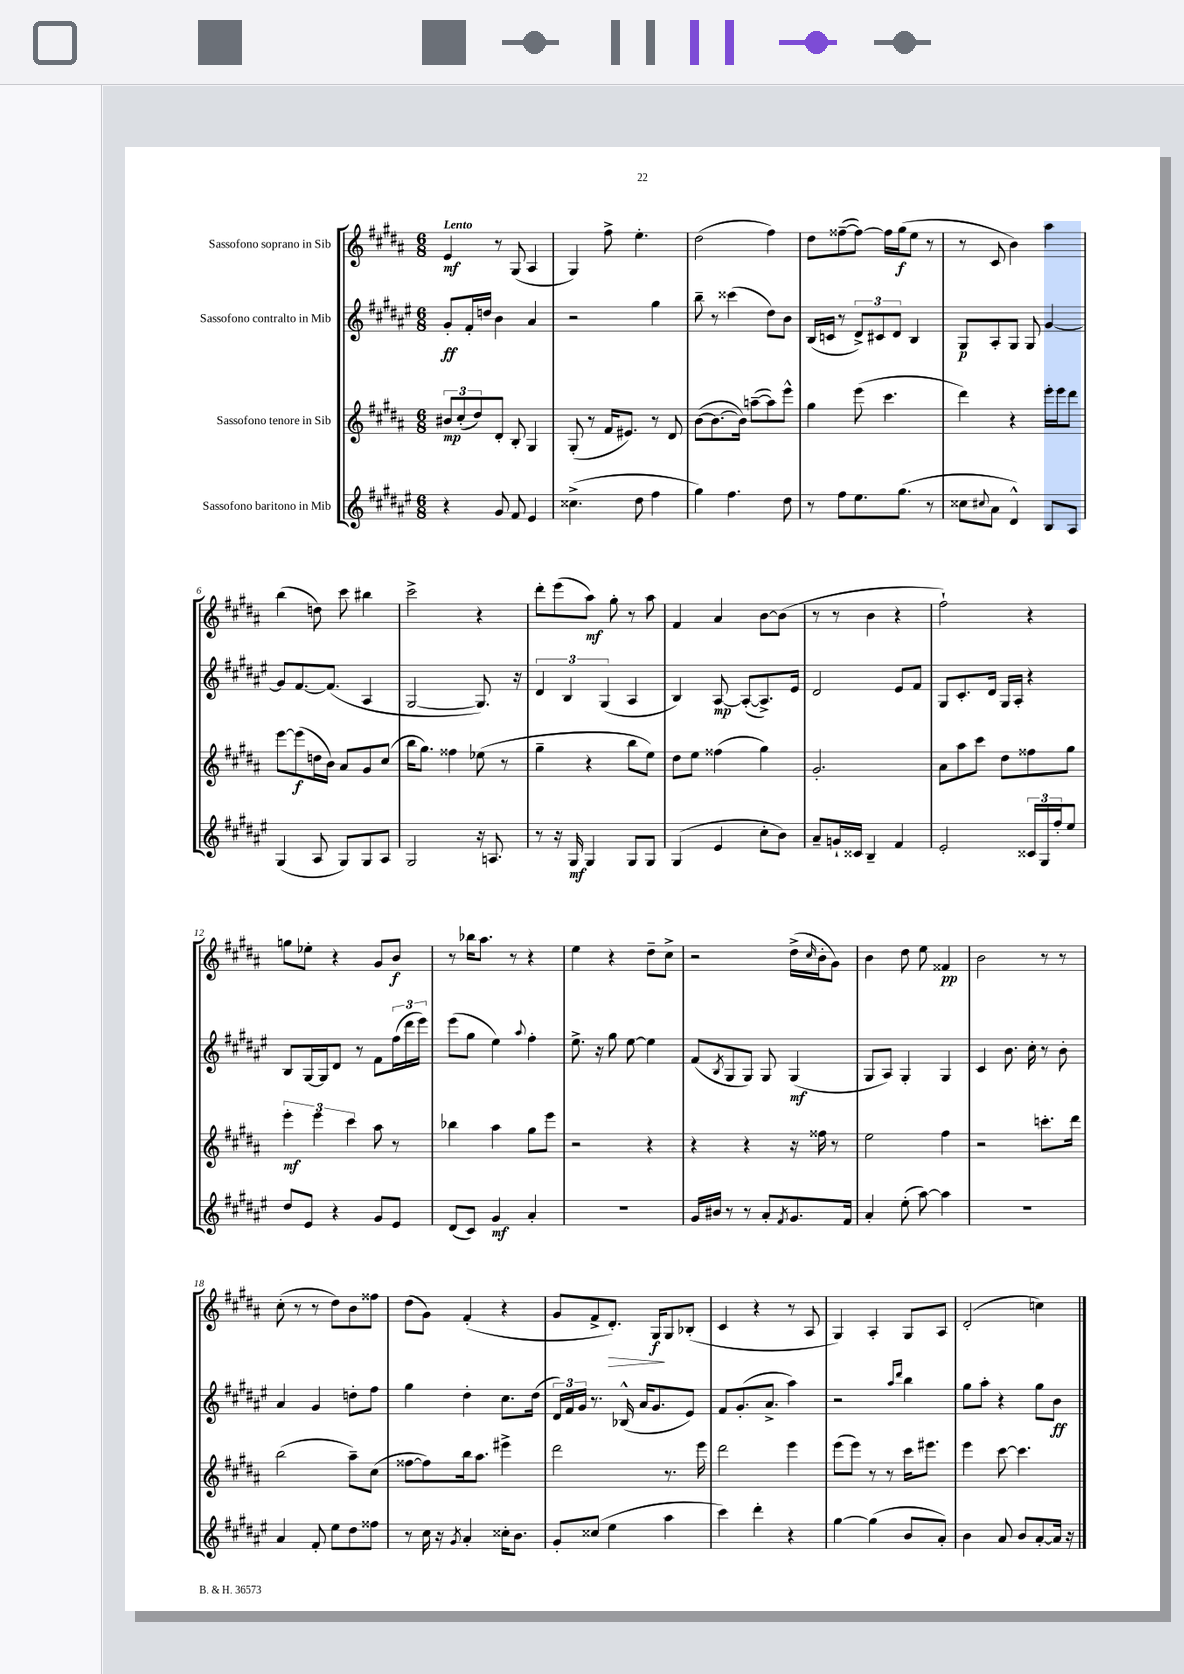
<<
\new StaffGroup <<
\new Staff = "s0" \with { instrumentName = "Sassofono soprano in Sib" } {
    \clef treble \key b \major \numericTimeSignature \time 6/8 \tempo "Lento"
    e'4\mf r8 gis8( ais4 |
    gis4) fis''8-> e''4.-. |
    dis''2( fis''4) |
    dis''8 fisis''8~--( fisis''8~) fisis''16 gis''16\f( e''8 r8 |
    r8 cis'8 b'4) ais''4 |
    b''4( d''8) cis'''8 bis''4 |
    cis'''2-> r4 |
    dis'''8-. e'''8( ais''8\mf) gis''8-. r8 ais''8 |
    fis'4 ais'4 b'8~ b'8( |
    r8 r8 b'4 r4 |
    fis''2-!) r4 |
    g''8 ees''8-. r4 gis'8 b'8\f |
    r8 bes''16 ais''8. r8 r4 |
    e''4 r4 dis''8-- cis''8-> |
    r2 dis''16->( \grace { cis''16 } b'16-. gis'8) |
    b'4 dis''8 e''8 fisis'4\pp |
    b'2 r8 r8 |
    cis''8-.( r8 r8 dis''8) b'8 fisis''8 |
    dis''8( gis'8) fis'4-.( r4 |
    gis'8 fis'8-> dis'8.-.\>) gis16\f\! gis8 bes8-.( |
    cis'4 r4 r8 ais8 |
    gis4) ais4-. gis8 ais8 |
    dis'2-.( c''4) \bar "|." |
}
\new Staff = "s1" \with { instrumentName = "Sassofono contralto in Mib" } {
    \clef treble \key fis \major \numericTimeSignature \time 6/8
    gis'8-.\ff fis'16-. d''16 b'4 ais'4 |
    r2 gis''4 |
    b''8-- r8 cisis'''4( dis''8) b'8 |
    b16( c'16 r8 \tuplet 3/2 { dis'8->) cis'8 dis'8 } b4 |
    gis8\p ais8-. gis8 gis8 gis'4~ |
    gis'8 fis'8.~ fis'8.( ais4 |
    gis2~ gis8.) r16 |
    \tuplet 3/2 { dis'4 b4 gis4( } ais4 |
    b4) ais8~\mp ais8~-.( ais8.->) eis'16 |
    dis'2 eis'8 fis'8 |
    gis8 cis'8.-. dis'16 gis16 ais16-. r4 |
    b8 gis16~ gis16 dis'8 r8 fis'8 \tuplet 3/2 { fis''16( dis'''16 eis'''16) } |
    eis'''8( gis''8 eis''4) \appoggiatura { ais''8 } fis''4-. |
    eis''8.-> r16 gis''8 eis''8~ eis''4 |
    fis'8( \acciaccatura { b8 } gis8 gis8) gis8 gis4\mf( |
    gis8 ais8) gis4-. gis4 |
    cis'4 b'8. cis''16-. r8 b'8-. |
    ais'4 gis'4 d''8-. fis''8 |
    gis''4 dis''4-. cis''8. dis''16( |
    \tuplet 3/2 { dis'16) fis'16 gis'16 } r8. bes16-^( ais'16 gis'8. eis'8) |
    fis'8 gis'8.-.( ais'8.-> ais''4) |
    r2 \grace { ais''16 dis'''16 } b''4 |
    gis''8 ais''8-. r4 gis''8 b'8\ff \bar "|." |
}
\new Staff = "s2" \with { instrumentName = "Sassofono tenore in Sib" } {
    \clef treble \key b \major \numericTimeSignature \time 6/8
    \tuplet 3/2 { bis'8\mp cis''8-.( dis''8) } dis'8-. b8-. gis4 |
    gis8-.( r8 fis'16 eis'8.) r8 dis'8 |
    b'8~( b'8.~ b'16) a''8~--( a''8) e'''8-^ |
    gis''4 e'''8( cis'''4. |
    dis'''4) r4 e'''16-. e'''16 dis'''8 |
    e'''8~ e'''8\f( d''16 b'16) ais'8 gis'8 cis''8( |
    b''16 gis''8.) fisis''4 ees''8( r8 |
    gis''4-- r4 b''8 e''8) |
    dis''8 e''8 fisis''4( gis''4) |
    gis'2.-. |
    ais'8 ais''8 cis'''8 dis''8 fisis''8 gis''8 |
    \tuplet 3/2 { e'''4-.\mf e'''4 cis'''4 } ais''8 r8 |
    bes''4 ais''4 gis''8 e'''8 |
    r2 r4 |
    r4 r4 r16 fisis''16 r8 |
    e''2 fis''4 |
    r2 c'''8.-. dis'''16 |
    b''2( ais''8--) cis''8( |
    fisis''8~ fisis''8) b''16 ais''8. eis'''4-> |
    dis'''2 r8. e'''16 |
    dis'''2 e'''4 |
    e'''8( e'''8) r8 r8 cis'''16 eis'''8. |
    e'''4 cis'''8~ cis'''4. \bar "|." |
}
\new Staff = "s3" \with { instrumentName = "Sassofono baritono in Mib" } {
    \clef treble \key fis \major \numericTimeSignature \time 6/8
    r4 gis'8 fis'8 eis'4 |
    cisis''4.->( dis''8 fis''4 |
    gis''4) fis''4. dis''8 |
    r8 fis''8 eis''8. gis''8.( r8 |
    cisis''8 \appoggiatura { cis''8 } ais'8 dis'4-^) b8 ais8 |
    gis4( ais8 gis8) gis8 ais8 |
    gis2 r16 a8. |
    r8 r16 gis16\mf gis4 gis8 gis8 |
    gis4( eis'4 cis''8-. b'8) |
    ais'8-- g'16-! cisis'16 b4-- fis'4 |
    eis'2-. \tuplet 3/2 { cisis'16 gis16 fis''16-. } eis''8 |
    dis''8 eis'8 r4 gis'8 eis'8 |
    dis'8( cis'8) gis'4\mf ais'4-. |
    R2. |
    gis'16 bis'16 r8 r8 ais'8-. \acciaccatura { fis'8 } gis'8. fis'16 |
    ais'4-. eis''8-.( ais''8~) ais''4 |
    R2. |
    ais'4 fis'8-. eis''8 dis''8 fisis''8 |
    r8 cis''16 r16 \acciaccatura { gis'8 } ais'4-. cisis''16-. b'8. |
    gis'8-. cisis''8( eis''4 ais''4 |
    cis'''4) dis'''4-. r4 |
    gis''4~ gis''4( b'8 ais'8-.) |
    b'4 ais'8 b'8 ais'8~-. ais'16 r16 \bar "|." |
}
>>
>>
